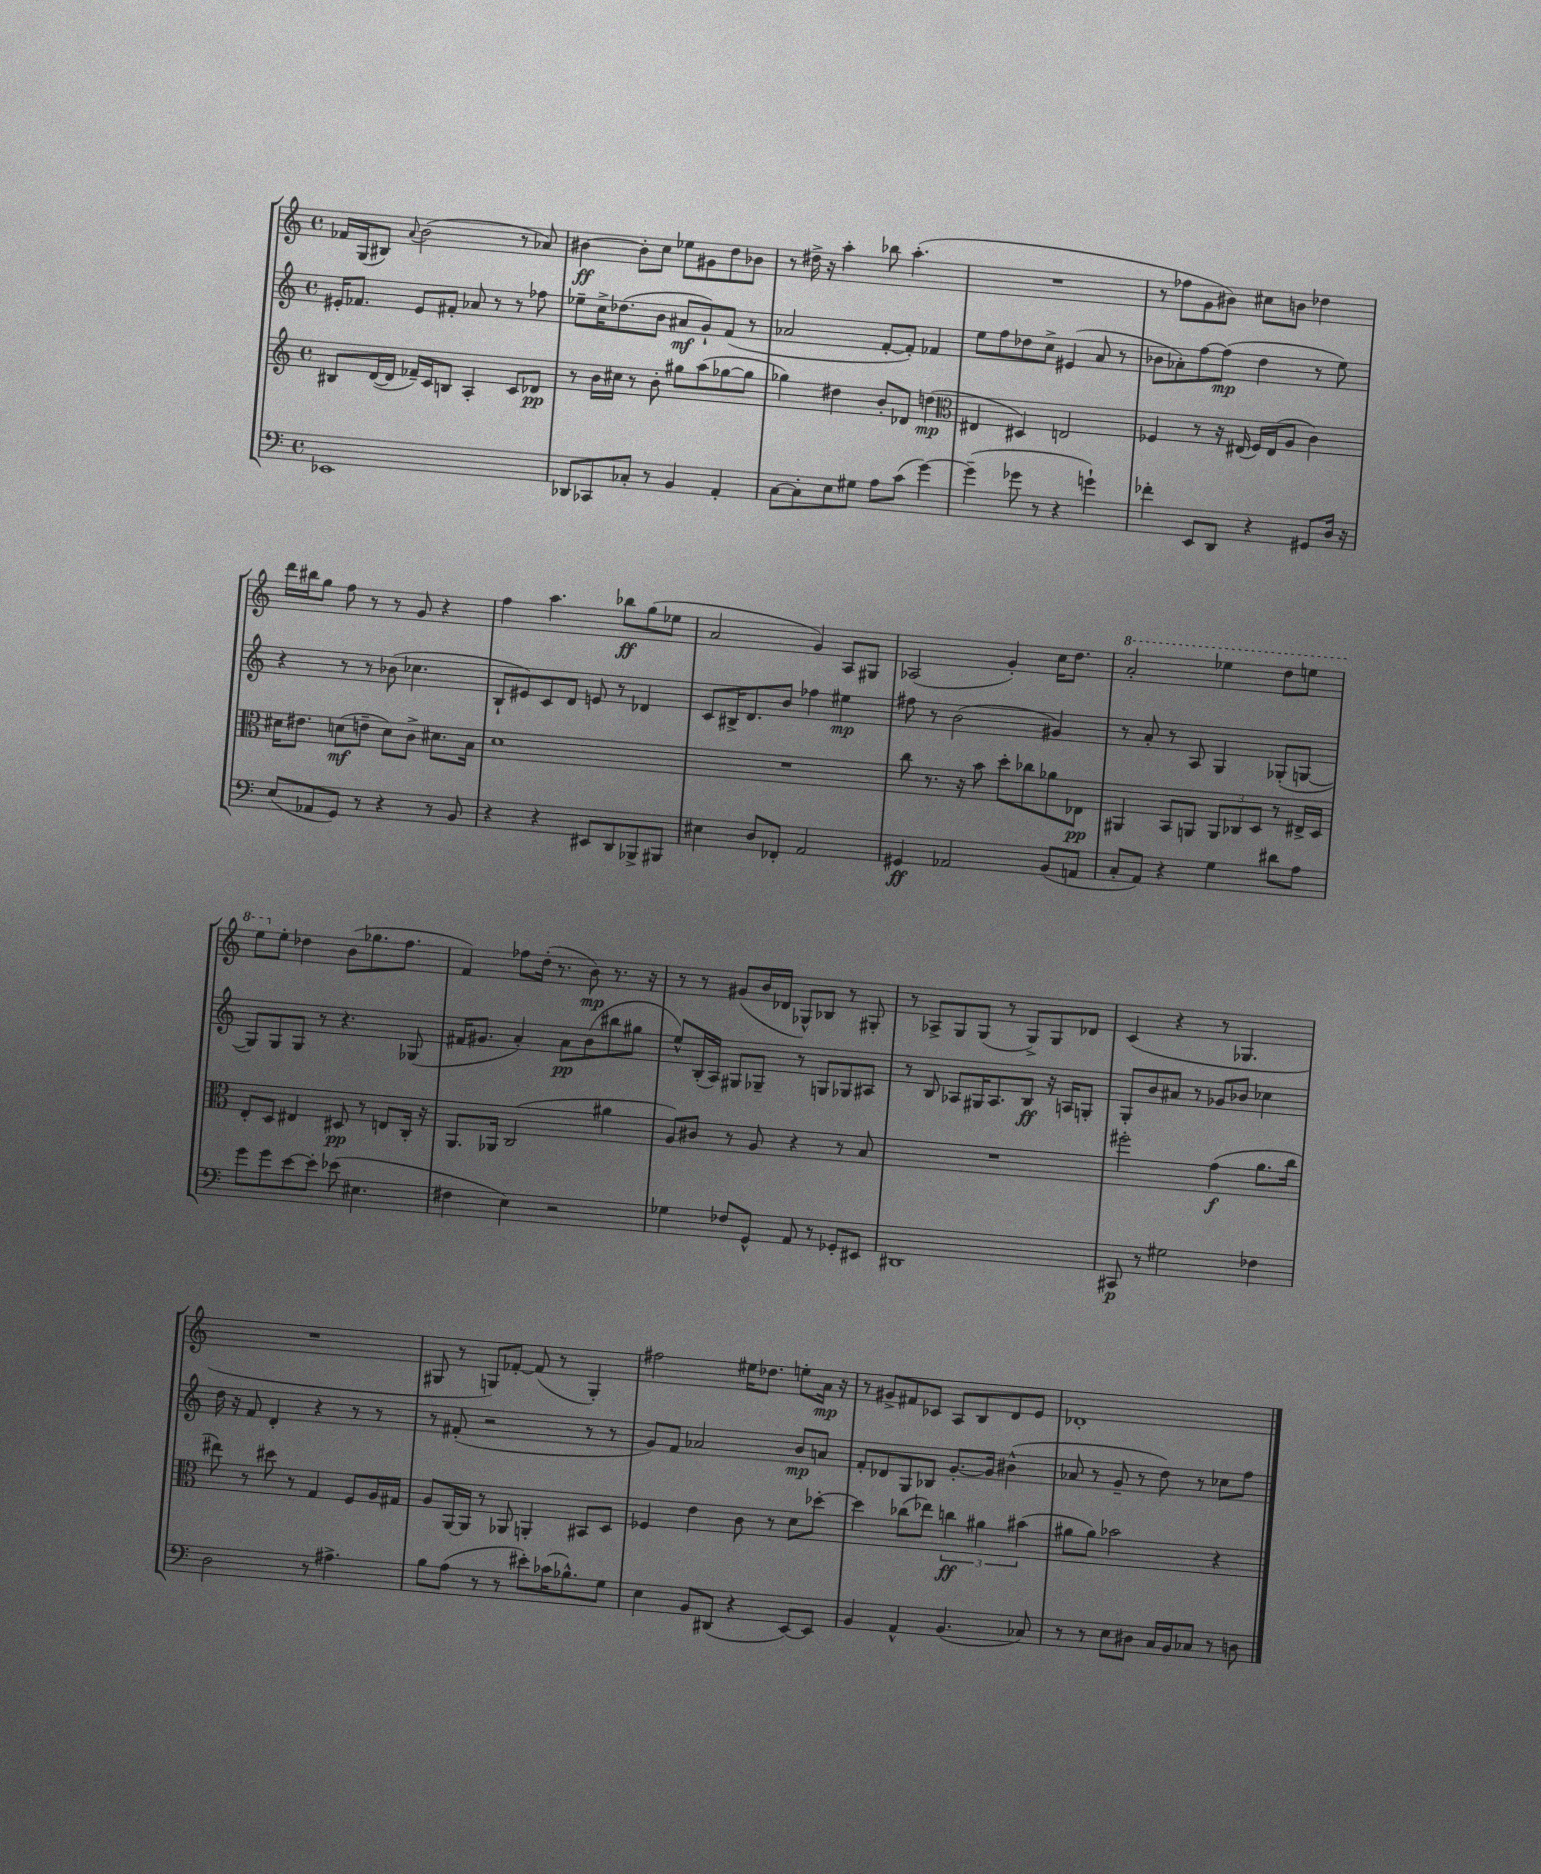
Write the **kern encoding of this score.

**kern	**dynam	**kern	**dynam	**kern	**dynam	**kern	**dynam
*part4	*part4	*part3	*part3	*part2	*part2	*part1	*part1
*staff4	*staff4	*staff3	*staff3	*staff2	*staff2	*staff1	*staff1
*clefF4	*	*clefG2	*	*clefG2	*	*clefG2	*
*k[]	*	*k[]	*	*k[]	*	*k[]	*
*M4/4	*	*M4/4	*	*M4/4	*	*M4/4	*
*met(c)	*	*met(c)	*	*met(c)	*	*met(c)	*
=123	=123	=123	=123	=123	=123	=123	=123
1EE-X	.	8B#X/L	.	16e#X'/KL	.	16f-X/LL	.
.	.	.	.	8.f-X/J	.	(16G/J	.
.	.	([16d/L	.	.	.	8B#X/J)	.
.	.	16d/JJ]	.	.	.	.	.
.	.	.	.	.	.	8qqa/	.
.	.	16f-X~/LL)	.	8e#/L	.	(2b\	.
.	.	16c/J	.	.	.	.	.
.	.	8Bn/J	.	8f#X'/J	.	.	.
.	.	4A'/	.	8a-X/	.	.	.
.	.	.	.	8r	.	.	.
.	.	8c/L	.	8r	.	8r	.
.	.	8d-X/J	pp	8ff-X\	.	8a-X/)	.
=124	=124	=124	=124	=124	=124	=124	=124
8DD-X/L	.	8r	.	8ee-X~\L	.	[4b#X\	ff
8CC-X/	.	16b\LL	.	16cc^\K	.	.	.
.	.	16cc#X\JJ	.	(8.dd-X\	.	.	.
8C-X'/J	.	8r	.	.	.	8b#'\L]	.
8r	.	8b'\	.	8b\J	.	8cc\J	.
4BB/	.	8gg#X\L	.	8a#X/L	mf	8ee-X\L	.
.	.	(8aa\	.	8g`/)	.	8g#X\	.
4AA'/	.	[8gg-X\	.	(8f/J	.	8dd\	.
.	.	8gg-\J]	.	8r	.	8b-X\J	.
=125	=125	=125	=125	=125	=125	=125	=125
[8C\L	.	4gg-X\)	.	2a-X/	.	8r	.
8C'\]	.	.	.	.	.	16dd#X^\	.
.	.	.	.	.	.	16r	.
8E\	.	4dd#X\	.	.	.	4aa'\	.
8G#X\J	.	.	.	.	.	.	.
8A\L	.	8b'/L	.	[8f'/L	.	8bb-X\	.
(8c\J	.	8d-X/J	.	8f'/J])	.	(4.aa'\	.
[4g\)	.	(4ddn\	mp	4f-X/	.	.	.
=126	=126	=126	=126	=126	=126	=126	=126
*	*	*clefC3	*	*	*	*	*
(4g~\]	.	4E#X/	.	8ee\L	.	1r	.
.	.	.	.	8ff\	.	.	.
8g-X\	.	4D#X/)	.	8dd-X\	.	.	.
8r	.	.	.	8cc^\J	.	.	.
4r	.	2En/	.	(4e#X/	.	.	.
4gn`\)	.	.	.	8a/	.	.	.
.	.	.	.	8r	.	.	.
=127	=127	=127	=127	=127	=127	=127	=127
4f-X'\	.	4F-X/	.	8b-X\L	.	8r	.
.	.	.	.	8a-X'\)	.	8ff-X\L	.
8EE/L	.	8r	.	[8ff\	.	8g\	.
8DD/J	.	16r	.	(8ff\J]	mp	8b#X\J)	.
.	.	(16E#X/	.	.	.	.	.
4r	.	16F-/LL)	.	4dd\	.	8cc#X\L	.
.	.	(16E#/J	.	.	.	.	.
.	.	8A/J	.	.	.	8bn\J	.
8GG#X/L	.	4c\)	.	8r	.	4dd-X\	.
16D/Jk	.	.	.	8ee\)	.	.	.
16r	.	.	.	.	.	.	.
!!LO:LB:g=z
=128	=128	=128	=128	=128	=128	=128	=128
(8E/L	.	16d#X\KL	.	4r	.	16ddd\LL	.
.	.	8.e#X\J	.	.	.	16bb#X\J	.
8AA-X/	.	.	.	.	.	8gg\J	.
8GG/J)	.	(8dn\L	mf	8r	.	8ff\	.
8r	.	8en~\J	.	8r	.	8r	.
4r	.	8d\L)	.	(8b-X\	.	8r	.
.	.	8c^\J	.	4.cc-X\	.	8g/	.
8r	.	8.d#X\L	.	.	.	4r	.
8BB/	.	.	.	.	.	.	.
.	.	16B\Jk	.	.	.	.	.
=129	=129	=129	=129	=129	=129	=129	=129
4r	.	1d	.	8B`/L	.	4ff\	.
.	.	.	.	8e#X/)	.	.	.
4r	.	.	.	8c/	.	4.aa\	.
.	.	.	.	8d/J	.	.	.
8EE#X/L	.	.	.	8en/	.	.	.
8DD/	.	.	.	8r	.	8bb-X\L	ff
8BBB-X^/	.	.	.	4d-X/	.	(8gg\	.
8BBB#X/J	.	.	.	.	.	8ee-X\J	.
=130	=130	=130	=130	=130	=130	=130	=130
4E#X\	.	1r	.	8c/L	.	2a/	.
.	.	.	.	16B#X^/K	.	.	.
.	.	.	.	8.d/	.	.	.
8D/L	.	.	.	.	.	.	.
8FF-X'/J	.	.	.	8b/J	.	.	.
2AA/	.	.	.	4ff-X\	.	4g/)	.
.	.	.	.	4ee#X\	mp	8A/L	.
.	.	.	.	.	.	8G#X/J	.
=131	=131	=131	=131	=131	=131	=131	=131
4GG#X/	ff	8cc\	.	8ff#X\	.	(2A-X/	.
.	.	8.r	.	8r	.	.	.
2AA-X/	.	.	.	(2b\	.	.	.
.	.	16r	.	.	.	.	.
.	.	8b\	.	.	.	.	.
.	.	8dd'\L	.	.	.	4g'/)	.
.	.	8cc-X\	.	.	.	.	.
(8BB/L	.	8a-X\	.	4g#X/)	.	16cc\KL	.
.	.	.	.	.	.	8.dd\J	.
8AAn/J	.	8E-X\J	pp	.	.	.	.
=132	=132	=132	=132	=132	=132	=132	=132
*	*	*	*	*	*	*8va	*
8C'/L	.	4AA#X/	.	8r	.	2aa'/	.
8AA/J)	.	.	.	8a'/	.	.	.
4r	.	8BB/L	.	8r	.	.	.
.	.	8AAn/J	.	8A/	.	.	.
4G\	.	12AA/L	.	4G/	.	4eee-X\	.
.	.	12C-X/	.	.	.	.	.
.	.	12D/J	.	.	.	.	.
8d#X\L	.	8r	.	(8G-X'/L	.	8ddd\L	.
8A\J	.	16E#X^/LL	.	[8Gn/J	.	8eeen\J	.
.	.	16D/JJ	.	.	.	.	.
!!LO:LB:g=z
=133	=133	=133	=133	=133	=133	=133	=133
8g\L	.	8E'/L	.	8G/L])	.	8eee\L	.
*	*	*	*	*	*	*X8va	*
8g\	.	8D/J	.	8G/	.	8ee'\J	.
[8e\	.	4E#X/	.	8G/J	.	4dd-X\	.
8e'\J]	.	.	.	8r	.	.	.
(8e-X\	.	8D#X/	pp	4.r	.	(8b\L	.
4.E#X\	.	8r	.	.	.	8.gg-X\	.
.	.	8En/L	.	.	.	.	.
.	.	.	.	.	.	8.ff\J	.
.	.	16C'/Jk	.	(8G-X/	.	.	.
.	.	16r	.	.	.	.	.
=134	=134	=134	=134	=134	=134	=134	=134
4F#X\	.	8.AA/L	.	16f#X/KL	.	4f/)	.
.	.	.	.	8.g#X/J	.	.	.
.	.	16AA-X/Jk	.	.	.	.	.
4E\)	.	(2C/	.	4a'/)	.	8ff-X\L	.
.	.	.	.	.	.	(16dd'\Jk	.
.	.	.	.	.	.	8.r	.
2r	.	.	.	8a\L	pp	.	.
.	.	.	.	(8b\	.	8b\)	mp
.	.	4a#X\	.	8bb#X\	.	8.r	.
.	.	.	.	8gg#X\J	.	.	.
.	.	.	.	.	.	16r	.
=135	=135	=135	=135	=135	=135	=135	=135
4G-X\	.	8A/L)	.	8ee^^/L)	.	8r	.
.	.	8c#X/J	.	(16B'/L	.	8r	.
.	.	.	.	16A/JJ)	.	.	.
8F-X/L	.	8r	.	8G#X/L	.	(8g#X/L	.
8GG^^/J	.	8A/	.	8G-X~/J	.	16b/L	.
.	.	.	.	.	.	16d-X/JJ	.
8AA/	.	4r	.	8r	.	8G-X^^/L)	.
8r	.	.	.	8Gn/L	.	8B-X/J	.
8GG-X'/L	.	8r	.	8G-X/	.	8r	.
8EE#X/J	.	8B/	.	8A#X/J	.	8G#X'/	.
=136	=136	=136	=136	=136	=136	=136	=136
1DD#X	.	1r	.	8r	.	8r	.
.	.	.	.	8B/	.	8A-X^/L	.
.	.	.	.	8A-X/L	.	8G/	.
.	.	.	.	16G#X/K	.	(8G/J	.
.	.	.	.	8.A-/	.	.	.
.	.	.	.	.	.	8r	.
.	.	.	.	8B/J	ff	8G^/L)	.
.	.	.	.	16r	.	8G/	.
.	.	.	.	16An/KL	.	.	.
.	.	.	.	8Gn'/J	.	8d-X/J	.
=137	=137	=137	=137	=137	=137	=137	=137
8CC#X/	p	2ff#X'\	.	8G'/L	.	(4c/	.
8r	.	.	.	8b/	.	.	.
2G#X\	.	.	.	8a#X/J	.	4r	.
.	.	.	.	8r	.	.	.
.	.	(4g\	f	8g-X/L	.	8r	.
.	.	.	.	8b-X/J	.	4.G-X/	.
4F-X\	.	8.a\L	.	4cc-X\	.	.	.
.	.	16cc\Jk	.	.	.	.	.
!!LO:LB:g=z
=138	=138	=138	=138	=138	=138	=138	=138
2D\	.	8ee#X\)	.	16dd\	.	1r	.
.	.	.	.	16r	.	.	.
.	.	8r	.	8f/	.	.	.
.	.	8dd#X\	.	4d'/	.	.	.
.	.	8r	.	.	.	.	.
8r	.	4G/	.	4r	.	.	.
4.A#X^\	.	.	.	.	.	.	.
.	.	8F/L	.	8r	.	.	.
.	.	16A/L	.	8r	.	.	.
.	.	16G#X/JJ	.	.	.	.	.
=139	=139	=139	=139	=139	=139	=139	=139
8B\L	.	8A/L	.	8r	.	8G#X/	.
(8A\J	.	[16AA/L	.	(8f#X'/	.	8r	.
.	.	16AA/JJ]	.	.	.	.	.
8r	.	8r	.	2r	.	8Gn/L)	.
8r	.	8AA-X/	.	.	.	[8f-X'/J	.
8e#X'\L)	.	4AAn'/	.	.	.	(8f-/]	.
(16c-X\K	.	.	.	.	.	8r	.
8.B-X^^\)	.	.	.	.	.	.	.
.	.	8BB#X/L	.	8r	.	4G'/)	.
8G\J	.	8D/J	.	8r	.	.	.
=140	=140	=140	=140	=140	=140	=140	=140
4E\	.	4F-X/	.	8g/L)	.	2ff#X\	.
.	.	.	.	8f/J	.	.	.
8BB/L	.	4e\	.	2a-X/	.	.	.
(8DD#X/J	.	.	.	.	.	.	.
4r	.	8c\	.	.	.	16ee#X\KL	.
.	.	.	.	.	.	8.dd-X\J	.
.	.	8r	.	.	.	.	.
[8EE/L)	.	8d\L	.	8b/L	mp	8een'\L	.
8EE/J]	.	[8dd-X'\J	.	8an/J	.	16a\Jk	mp
.	.	.	.	.	.	16r	.
=141	=141	=141	=141	=141	=141	=141	=141
4BB/	.	4dd-\]	.	8f'/L	.	8r	.
.	.	.	.	8d-X/	.	8g#X^/L	.
4AA^^/	.	(8cc-X\L	.	8G/	.	8f#X/	.
.	.	8ee-X\J)	.	8B-X/J	.	8c-X/J	.
(4.BB/	.	6ccn\	ff	[8.g'/L	.	8A/L	.
.	.	.	.	.	.	8B/	.
.	.	6a#X\	.	.	.	.	.
.	.	.	.	16g/Jk]	.	.	.
.	.	.	.	(4b#X^^\	.	8d/	.
.	.	(6b#X\	.	.	.	.	.
8C-X/)	.	.	.	.	.	8e/J	.
=142	=142	=142	=142	=142	=142	=142	=142
8r	.	8a#X\L	.	8a-X/	.	1d-X'	.
8r	.	8a#\J)	.	8r	.	.	.
8E\L	.	2b-X\	.	8g~/	.	.	.
8D#X\J	.	.	.	8r	.	.	.
16C/LL	.	.	.	8dd\)	.	.	.
16BB/J	.	.	.	.	.	.	.
8C-X/J	.	.	.	8r	.	.	.
8r	.	4r	.	8cc-X\L	.	.	.
8Dn\	.	.	.	8ff\J	.	.	.
==	==	==	==	==	==	==	==
*-	*-	*-	*-	*-	*-	*-	*-
